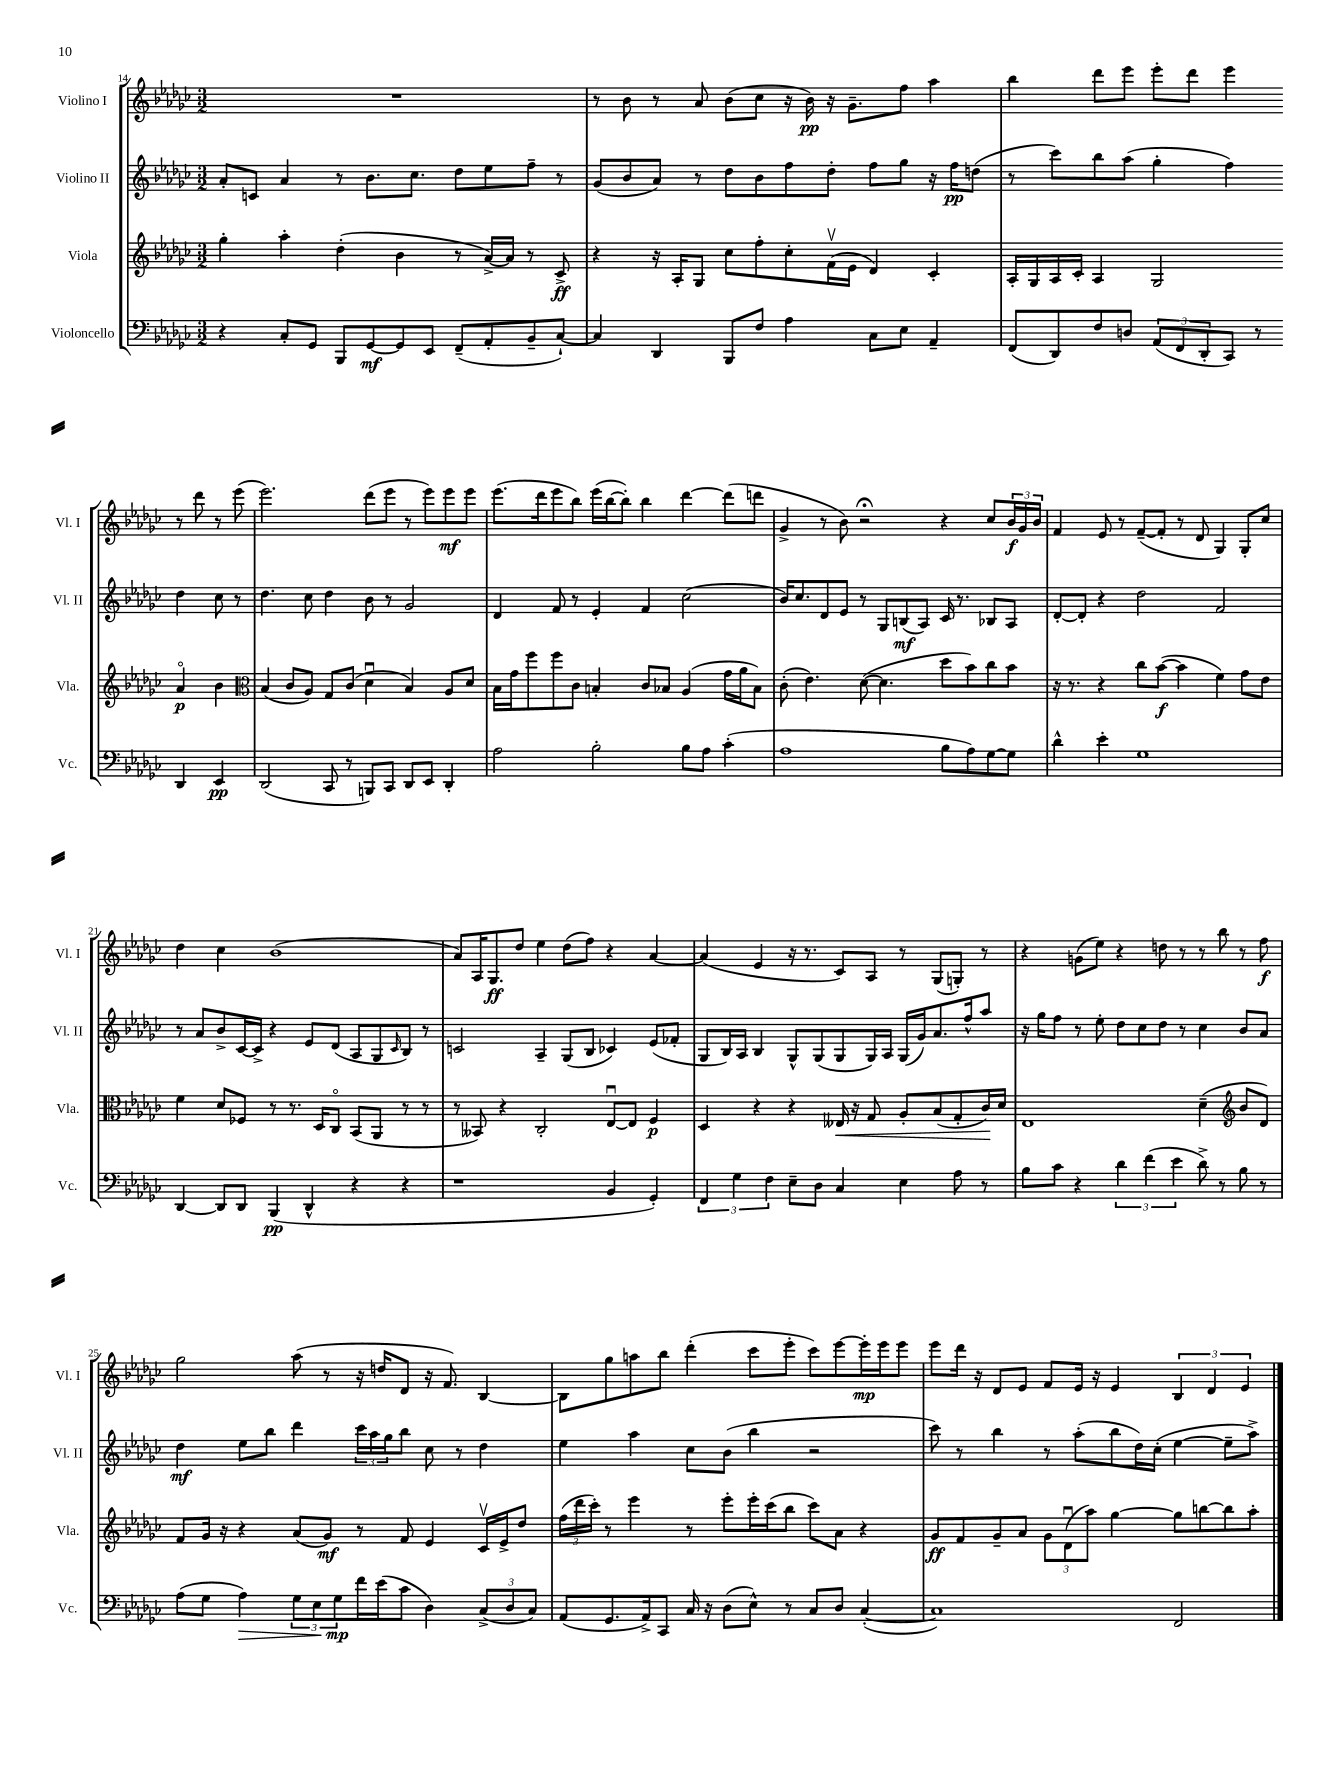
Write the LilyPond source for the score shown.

<<
\new StaffGroup <<
\new Staff = "s0" \with { instrumentName = "Violino I" shortInstrumentName = "Vl. I" } {
    \clef treble \key ges \major \numericTimeSignature \time 3/2
    R1. |
    r8 bes'8 r8 aes'8 bes'8( ces''8 r16 bes'16\pp) r16 ges'8.-- f''8 aes''4 |
    bes''4 des'''8 ees'''8 ees'''8-. des'''8 ees'''4 r8 des'''8 r8 ees'''8( |
    ees'''2.) des'''8( ees'''8 r8 ees'''8) ees'''8\mf ees'''8 |
    ees'''8.( des'''16 ees'''8 bes''8) ees'''16( bes''16~ bes''8-.) bes''4 des'''4~ des'''8( d'''8 |
    ges'4-> r8 bes'8) r2\fermata r4 ces''8 \tuplet 3/2 { bes'16\f ges'16 bes'16 } |
    f'4 ees'8 r8 f'8~--( f'8-. r8 des'8 ges4) ges8-. ces''8 |
    des''4 ces''4 bes'1( |
    aes'8) aes16 ges8.\ff des''8 ees''4 des''8( f''8) r4 aes'4~ |
    aes'4( ees'4 r16 r8. ces'8) aes8 r8 ges8( g8-.) r8 |
    r4 g'8( ees''8) r4 d''8 r8 r8 bes''8 r8 f''8\f |
    ges''2 aes''8( r8 r16 d''16 des'8 r16 f'8.) bes4~ |
    bes8 ges''8 a''8 bes''8 des'''4-.( ces'''8 ees'''8-. ces'''8) ees'''8~ ees'''16-.\mp ees'''16 ees'''8 |
    ees'''8 des'''16 r16 des'8 ees'8 f'8 ees'16 r16 ees'4 \tuplet 3/2 { bes4 des'4 ees'4 } \bar "|." |
}
\new Staff = "s1" \with { instrumentName = "Violino II" shortInstrumentName = "Vl. II" } {
    \clef treble \key ges \major \numericTimeSignature \time 3/2
    aes'8-. c'8 aes'4 r8 bes'8. ces''8. des''8 ees''8 f''8-- r8 |
    ges'8( bes'8 aes'8) r8 des''8 bes'8 f''8 des''8-. f''8 ges''8 r16 f''16\pp d''8( |
    r8 ces'''8) bes''8 aes''8( ges''4-. f''4) des''4 ces''8 r8 |
    des''4. ces''8 des''4 bes'8 r8 ges'2 |
    des'4 f'8 r8 ees'4-. f'4 ces''2( |
    bes'16) ces''8. des'8 ees'8 r8 ges8 b8\mf( aes8) ces'16 r8. bes8 aes8 |
    des'8~-. des'8-. r4 des''2 f'2 |
    r8 aes'8 bes'8-> ces'16~ ces'16-> r4 ees'8 des'8( aes8 ges8 \grace { ces'16 } bes8) r8 |
    c'2 aes4-- ges8( bes8 ces'4) ees'8( fes'8-. |
    ges8 bes16) aes16 bes4 ges8-^ ges8( ges8 ges16) aes16 ges16( ges'16) aes'8. f''16-^ aes''8 |
    r16 ges''16 f''8 r8 ees''8-. des''8 ces''8 des''8 r8 ces''4 bes'8 aes'8 |
    des''4\mf ees''8 bes''8 des'''4 \tuplet 3/2 { ces'''16 aes''16 ges''16 } bes''8 ces''8 r8 des''4 |
    ees''4 aes''4 ces''8 bes'8( bes''4 r2 |
    ces'''8) r8 bes''4 r8 aes''8-.( bes''8 des''16) ces''16-.( ees''4~ ees''8-- aes''8->) \bar "|." |
}
\new Staff = "s2" \with { instrumentName = "Viola" shortInstrumentName = "Vla." } {
    \clef treble \key ges \major \numericTimeSignature \time 3/2
    ges''4-. aes''4-. des''4-.( bes'4 r8 aes'16~->) aes'16 r8 ces'8->\ff |
    r4 r16 aes16-. ges8 ces''8 f''8-. ces''8-. f'16\upbow( ees'16 des'4) ces'4-. |
    aes16-. ges16 aes16 ces'16-. aes4 ges2 aes'4\flageolet\p bes'4 |
    \clef alto bes4( ces'8 aes8) ges8 ces'8( des'4\downbow bes4) aes8 des'8 |
    bes16 ges'16 f''8 f''8 ces'8 b4-. ces'8 bes8 aes4( ges'16 aes'16 bes8) |
    ces'8-.( ees'4.) des'8~( des'4. des''8 bes'8) ces''8 bes'8 |
    r16 r8. r4 ces''8 bes'8~\f( bes'4 f'4) ges'8 ees'8 |
    f'4 des'8 fes8 r8 r8. des16 ces8\flageolet bes,8( aes,8 r8 r8 |
    r8 beses,8) r4 ces2-. ees8~\downbow ees8 f4\p |
    des4 r4 r4 eeses16\< r16 ges8 aes8-. bes8( ges8-. ces'16\!) des'16 |
    ees1 des'4--( \clef treble bes'8 des'8) |
    f'8 ges'16 r16 r4 aes'8( ges'8\mf) r8 f'8 ees'4 ces'16\upbow ees'16-> des''8 |
    \tuplet 3/2 { f''16( des'''16 ces'''16-.) } r8 ees'''4 r8 ees'''8-. ees'''16-. ces'''16( bes''8 ces'''8) aes'8 r4 |
    ges'8\ff f'8 ges'8-- aes'8 \tuplet 3/2 { ges'8 des'8\downbow( aes''8) } ges''4~ ges''8 b''8~ b''8 aes''8-. \bar "|." |
}
\new Staff = "s3" \with { instrumentName = "Violoncello" shortInstrumentName = "Vc." } {
    \clef bass \key ges \major \numericTimeSignature \time 3/2
    r4 ces8-. ges,8 bes,,8 ges,8~\mf ges,8 ees,8 f,8--( aes,8-. bes,8-- ces8~-!) |
    ces4 des,4 bes,,8 f8 aes4 ces8 ees8 aes,4-- |
    f,8( des,8) f8 d8 \tuplet 3/2 { aes,8( f,8 des,8-. } ces,8) r8 des,4 ees,4\pp |
    des,2( ces,8 r8 b,,8) ces,8 des,8 ees,8 des,4-. |
    aes2 bes2-. bes8 aes8 ces'4-.( |
    aes1 bes8 aes8) ges8~ ges8 |
    des'4-^ ees'4-. ges1 |
    des,4~ des,8 des,8 bes,,4\pp( des,4-^ r4 r4 |
    r1 bes,4 ges,4-.) |
    \tuplet 3/2 { f,4 ges4 f4 } ees8-- des8 ces4 ees4 aes8 r8 |
    bes8 ces'8 r4 \tuplet 3/2 { des'4 f'4( ees'4 } des'8->) r8 bes8 r8 |
    aes8( ges8 aes4\>) \tuplet 3/2 { ges8 ees8\! ges8\mp } f'16 ees'16( ces'8 des4) \tuplet 3/2 { ces8->( des8 ces8) } |
    aes,8( ges,8. aes,16->) ces,8 ces16 r16 des8( ees8-^) r8 ces8 des8 ces4~-.( |
    ces1) f,2 \bar "|." |
}
>>
>>
\layout { \context { \Score currentBarNumber = #14 } }
